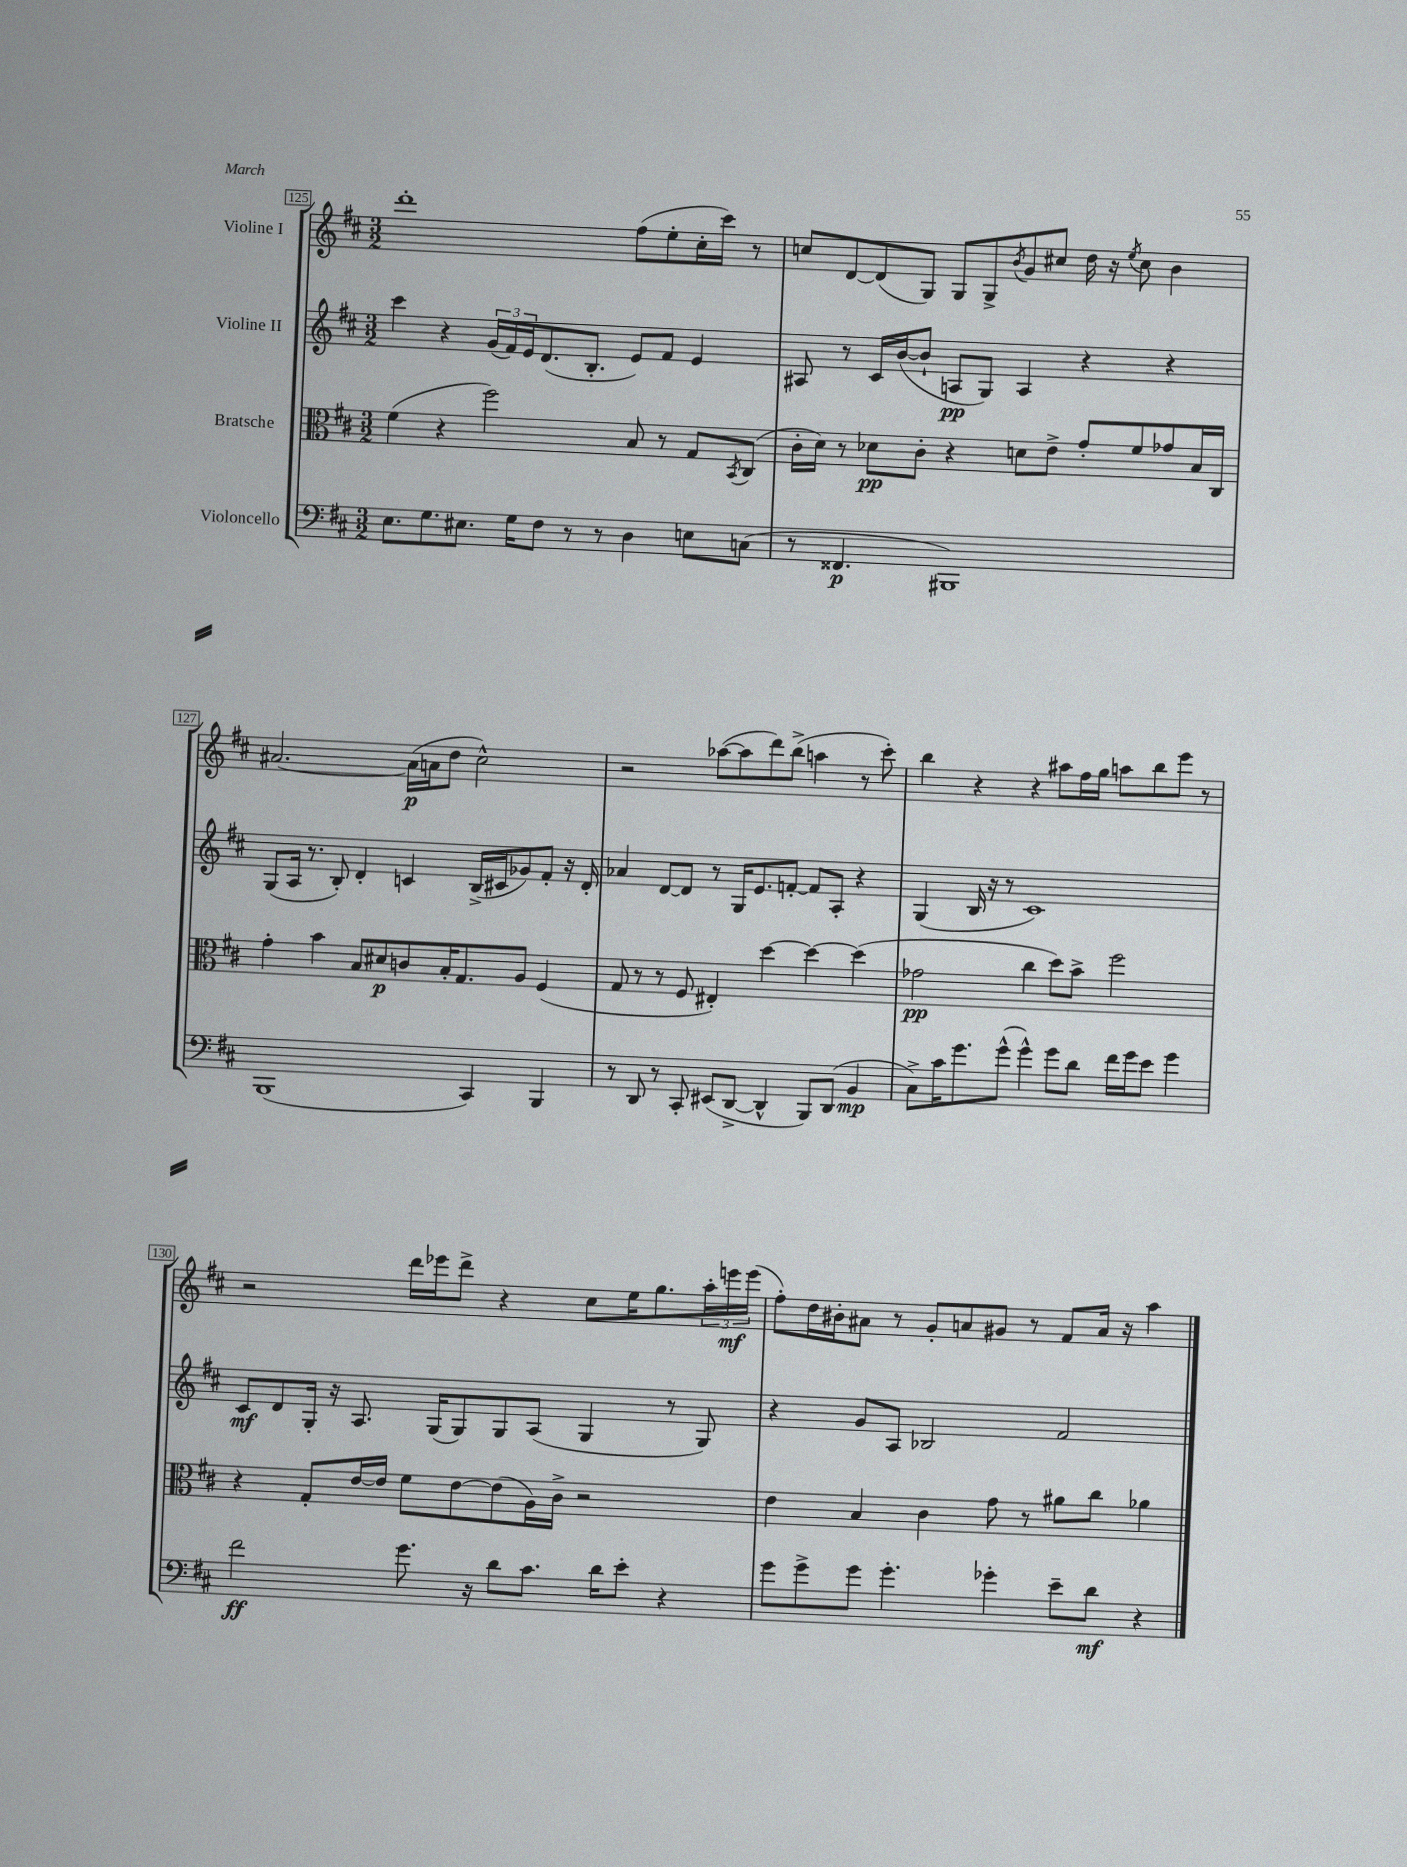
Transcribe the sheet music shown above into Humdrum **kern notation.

**kern	**dynam	**kern	**dynam	**kern	**dynam	**kern	**dynam
*part4	*part4	*part3	*part3	*part2	*part2	*part1	*part1
*staff4	*staff4	*staff3	*staff3	*staff2	*staff2	*staff1	*staff1
*I"Violoncello	*	*I"Bratsche	*	*I"Violine II	*	*I"Violine I	*
*clefF4	*	*clefC3	*	*clefG2	*	*clefG2	*
*k[f#c#]	*	*k[f#c#]	*	*k[f#c#]	*	*k[f#c#]	*
*M3/2	*	*M3/2	*	*M3/2	*	*M3/2	*
=125	=125	=125	=125	=125	=125	=125	=125
8.E\L	.	(4f#\	.	4ccc#\	.	1ddd'	.
8.G\	.	.	.	.	.	.	.
.	.	4r	.	4r	.	.	.
8.E#X\J	.	.	.	.	.	.	.
.	.	2ff#\)	.	(24g/LL	.	.	.
.	.	.	.	24f#/)	.	.	.
16G\KL	.	.	.	.	.	.	.
.	.	.	.	24e/J	.	.	.
8F#\J	.	.	.	(8.d/	.	.	.
8r	.	.	.	.	.	.	.
.	.	.	.	8.B'/J	.	.	.
8r	.	.	.	.	.	.	.
4D\	.	8B/	.	8e/L)	.	(8ff#\L	.
.	.	8r	.	8f#/J	.	8ee'\	.
8En\L	.	8G/L	.	4e/	.	16cc#'\L	.
.	.	.	.	.	.	16ccc#\JJ)	.
.	.	8qBB/	.	.	.	.	.
(8Cn\J	.	(8C#/J	.	.	.	8r	.
=126	=126	=126	=126	=126	=126	=126	=126
8r	.	16c#'\LL	.	8A#X/	.	8ccn/L	.
.	.	16d\JJ)	.	.	.	.	.
4.FF##X/	p	8r	.	8r	.	[8d/	.
.	.	8d-X\L	pp	16c#/LL	.	(8d/]	.
.	.	.	.	([16b/J	.	.	.
.	.	8c#'\J	.	8b`/J]	.	8G/J)	.
1BBB#X)	.	4r	.	8An/L	pp	8G/L	.
.	.	.	.	8G/J)	.	8G^/	.
.	.	.	.	.	.	8qb/	.
.	.	8dn\L	.	4A/	.	8g/	.
.	.	8e^\J	.	.	.	8cc#X/J	.
.	.	8g'/L	.	4r	.	16dd\	.
.	.	.	.	.	.	16r	.
.	.	.	.	.	.	8qee/	.
.	.	8f#/	.	.	.	8cc#\	.
.	.	8g-X/	.	4r	.	4b\	.
.	.	16B/L	.	.	.	.	.
.	.	16C#/JJ	.	.	.	.	.
!!LO:LB:g=z
=127	=127	=127	=127	=127	=127	=127	=127
(1BBB	.	4g'\	.	(8G/L	.	[2.a#X/	.
.	.	.	.	16A/Jk	.	.	.
.	.	.	.	8.r	.	.	.
.	.	4b\	.	.	.	.	.
.	.	.	.	8B'/)	.	.	.
.	.	8B/L	.	4d'/	.	.	.
.	.	8d#X/	p	.	.	.	.
.	.	8cn/	.	4cn/	.	(16a#\LL]	p
.	.	.	.	.	.	16an\J	.
.	.	16B'/K	.	.	.	8dd\J	.
.	.	8.G/	.	.	.	.	.
4CC#/)	.	.	.	(16B^/LL	.	2cc#^^\)	.
.	.	.	.	16c#X/J	.	.	.
.	.	8A/J	.	8g-X/)	.	.	.
4BBB/	.	(4F#/	.	8f#'/J	.	.	.
.	.	.	.	16r	.	.	.
.	.	.	.	16d'/	.	.	.
=128	=128	=128	=128	=128	=128	=128	=128
8r	.	8G/	.	4a-X/	.	2r	.
8DD/	.	8r	.	.	.	.	.
8r	.	8r	.	[8d/L	.	.	.
8CC#'/	.	8F#/	.	8d/J]	.	.	.
(8EE#X/L	.	4E#X'/)	.	8r	.	([8aa-X\L	.
[8DD^/J	.	.	.	16G/KL	.	8aa-\]	.
.	.	.	.	8.e/	.	.	.
4DD^^/]	.	[4dd\	.	.	.	8ddd\)	.
.	.	.	.	[8fn'/J	.	(8bb^\J	.
8BBB/L)	.	4dd\_	.	8f/L]	.	4aan\	.
(8DD/J	.	.	.	8A'/J	.	.	.
4BB/	mp	(4dd\]	.	4r	.	8r	.
.	.	.	.	.	.	8ccc#'\)	.
=129	=129	=129	=129	=129	=129	=129	=129
8C#^\L)	.	2g-X\	pp	(4G/	.	4bb\	.
16c#\K	.	.	.	.	.	.	.
8.g\	.	.	.	.	.	.	.
.	.	.	.	16B/	.	4r	.
.	.	.	.	16r	.	.	.
(8g^^\J	.	.	.	8r	.	.	.
4g^^\)	.	4cc#\	.	1c#)	.	4r	.
8g\L	.	8dd\L)	.	.	.	8aa#X\L	.
8d\J	.	8b^\J	.	.	.	16ff#\L	.
.	.	.	.	.	.	16gg\JJ	.
16f#\LL	.	2ff#\	.	.	.	8aan\L	.
16g\J	.	.	.	.	.	.	.
8e\J	.	.	.	.	.	8bb\	.
4g\	.	.	.	.	.	8eee\J	.
.	.	.	.	.	.	8r	.
!!LO:LB:g=z
=130	=130	=130	=130	=130	=130	=130	=130
2f#\	ff	4r	.	8c#/L	mf	2r	.
.	.	.	.	8d/	.	.	.
.	.	8G'/L	.	16G'/Jk	.	.	.
.	.	.	.	16r	.	.	.
.	.	[16e/L	.	8.A/	.	.	.
.	.	16e/JJ]	.	.	.	.	.
8.g\	.	8f#\L	.	.	.	16ddd\LL	.
.	.	.	.	(16G/KL	.	16eee-X\J	.
.	.	[8e\	.	8G/)	.	8ddd^\J	.
16r	.	.	.	.	.	.	.
8d\L	.	(8e\]	.	8G/	.	4r	.
8.c#\J	.	16A\L)	.	(8A/J	.	.	.
.	.	16c#^\JJ	.	.	.	.	.
.	.	2r	.	4G/	.	8cc#\L	.
16d\KL	.	.	.	.	.	.	.
8e'\J	.	.	.	.	.	16ee\K	.
.	.	.	.	.	.	8.gg\	.
4r	.	.	.	8r	.	.	.
.	.	.	.	8G/)	.	24aa'\L	.
.	.	.	.	.	.	24eeen\	mf
.	.	.	.	.	.	(24eee\JJ	.
=131	=131	=131	=131	=131	=131	=131	=131
8g\L	.	4e\	.	4r	.	8ff#'\L)	.
8g^\	.	.	.	.	.	16dd\L	.
.	.	.	.	.	.	16b#X'\J	.
8g\J	.	4B/	.	8g/L	.	8a#X\J	.
4.g'\	.	.	.	8A/J	.	8r	.
.	.	4c#\	.	2B-X/	.	8g'/L	.
.	.	.	.	.	.	8an/	.
4g-X'\	.	8g\	.	.	.	8g#X/J	.
.	.	8r	.	.	.	8r	.
8e~\L	.	8a#X\L	.	2f#/	.	8f#/L	.
8d\J	mf	8cc#\J	.	.	.	16a/Jk	.
.	.	.	.	.	.	16r	.
4r	.	4a-X\	.	.	.	4aa\	.
==	==	==	==	==	==	==	==
*-	*-	*-	*-	*-	*-	*-	*-
